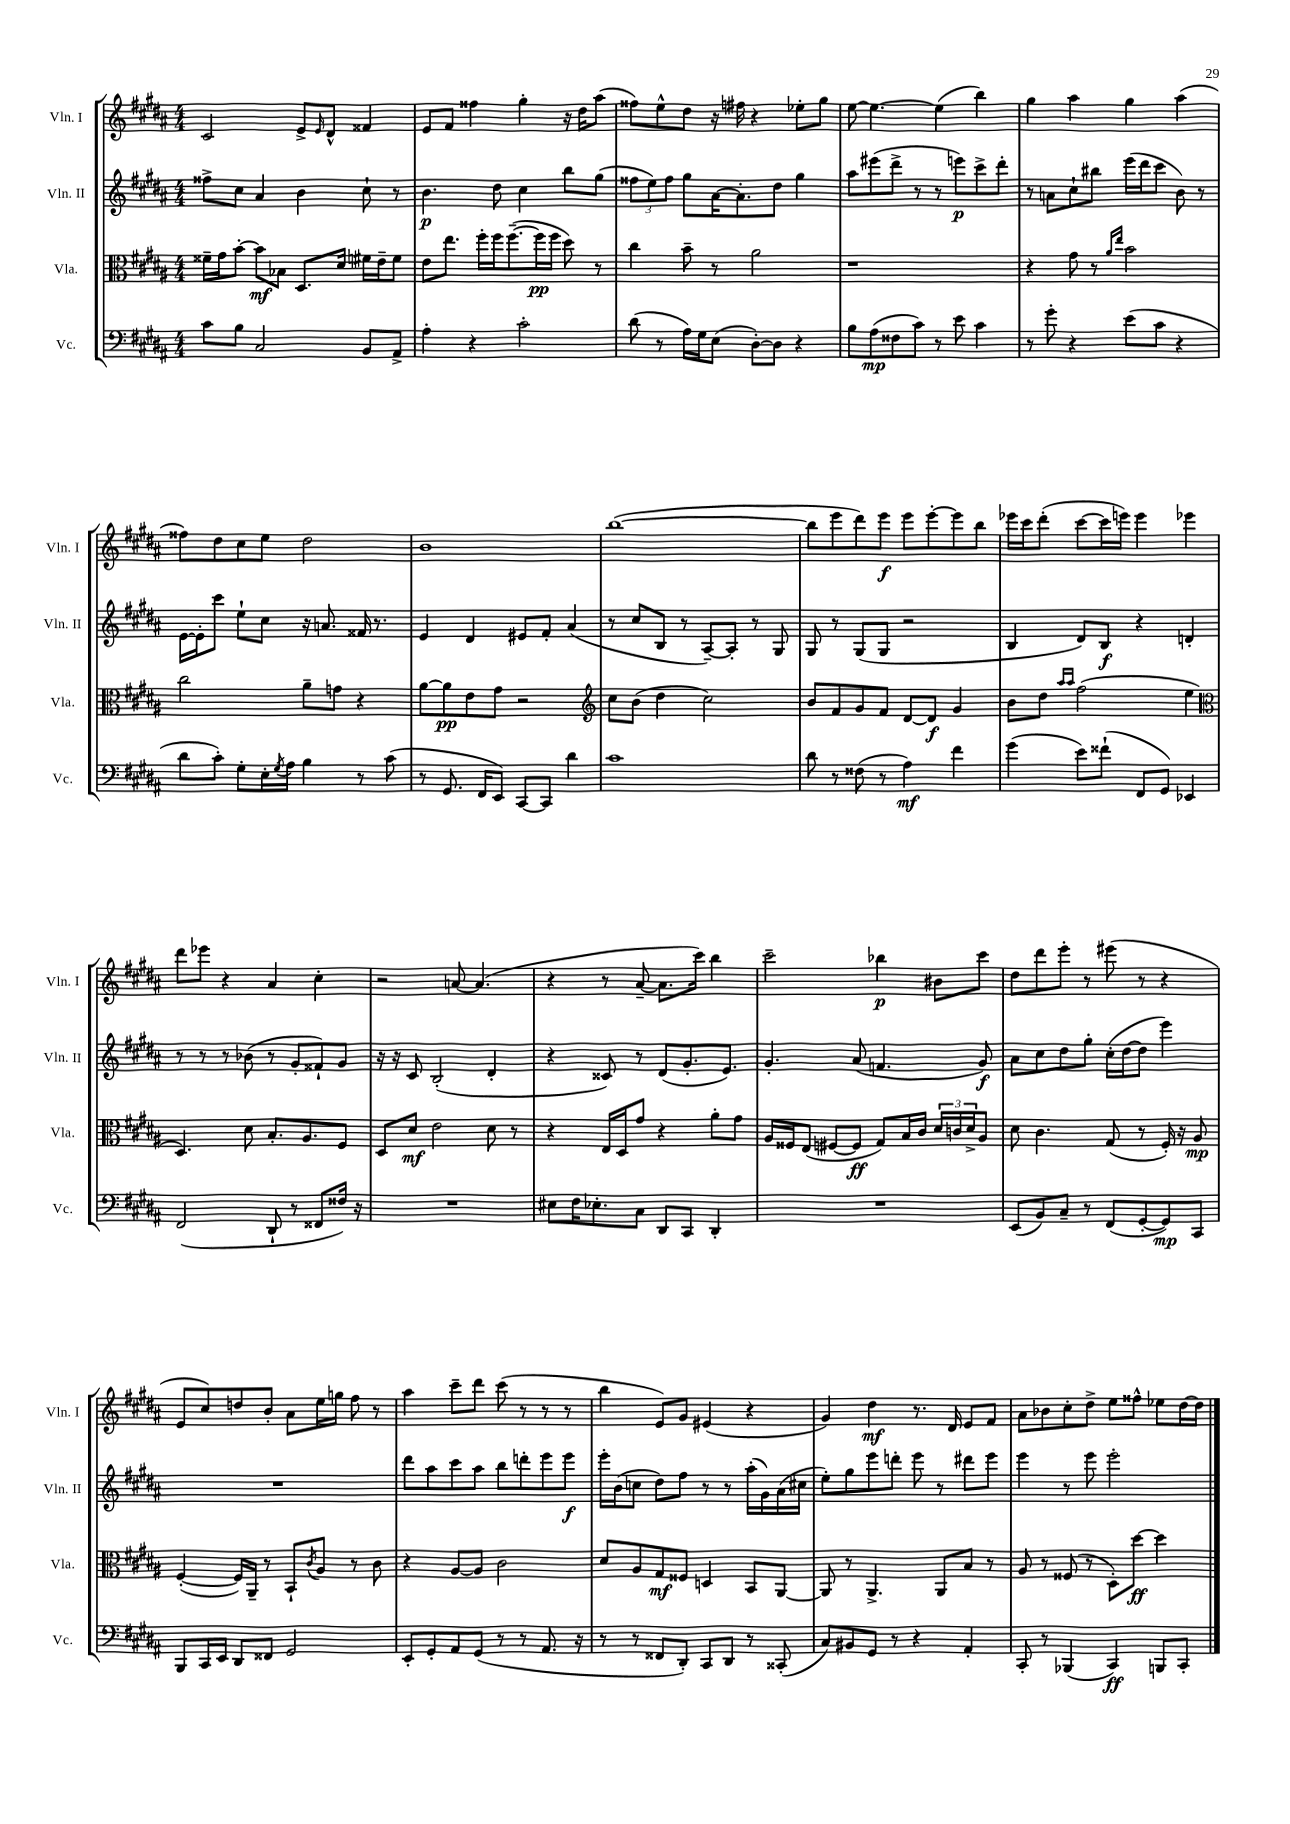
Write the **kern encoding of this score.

**kern	**dynam	**kern	**dynam	**kern	**dynam	**kern	**dynam
*part4	*part4	*part3	*part3	*part2	*part2	*part1	*part1
*staff4	*staff4	*staff3	*staff3	*staff2	*staff2	*staff1	*staff1
*I"Vc.	*	*I"Vla.	*	*I"Vln. II	*	*I"Vln. I	*
*I'Vc.	*	*I'Vla.	*	*I'Vln. II	*	*I'Vln. I	*
*clefF4	*	*clefC3	*	*clefG2	*	*clefG2	*
*k[f#c#g#d#a#]	*	*k[f#c#g#d#a#]	*	*k[f#c#g#d#a#]	*	*k[f#c#g#d#a#]	*
*M4/4	*	*M4/4	*	*M4/4	*	*M4/4	*
=113	=113	=113	=113	=113	=113	=113	=113
8c#\L	.	16f##X~\LL	.	8ff##X^\L	.	2c#/	.
.	.	16g#\J	.	.	.	.	.
8B\J	.	[8b'\J	.	8cc#\J	.	.	.
2C#/	.	8b\L]	mf	4a#/	.	.	.
.	.	8B-X\J	.	.	.	.	.
.	.	8.D#/L	.	4b\	.	8e^/L	.
.	.	.	.	.	.	16qqe/	.
.	.	.	.	.	.	8d#^^/J	.
.	.	16d#/Jk	.	.	.	.	.
8BB/L	.	16f#X\LL	.	8cc#`\	.	4f##X/	.
.	.	16e~\J	.	.	.	.	.
8AA#^/J	.	8f#\J	.	8r	.	.	.
=114	=114	=114	=114	=114	=114	=114	=114
4A#'\	.	8e\L	.	4.b\	p	8e/L	.
.	.	8.ee\J	.	.	.	8f#/J	.
4r	.	.	.	.	.	4ff##X\	.
.	.	16ff#'\LL	.	.	.	.	.
.	.	16ff#\J	.	8dd#\	.	.	.
.	.	([8.ff#~\	.	.	.	.	.
2c#'\	.	.	.	4cc#\	.	4gg#'\	.
.	.	16ff#\L]	pp	.	.	.	.
.	.	16ff#\JJ	.	.	.	.	.
.	.	8dd#\)	.	8bb\L	.	16r	.
.	.	.	.	.	.	16dd#\KL	.
.	.	8r	.	(8gg#\J	.	(8aa#\J	.
=115	=115	=115	=115	=115	=115	=115	=115
(8d#\	.	4cc#\	.	12ff##X\L	.	8ff##X\L)	.
.	.	.	.	12ee\)	.	.	.
8r	.	.	.	.	.	8ee^^\	.
.	.	.	.	12ff##\J	.	.	.
16A#\LL)	.	8b~\	.	8gg#\L	.	8dd#\J	.
16G#\J	.	.	.	.	.	.	.
(8E\J	.	8r	.	[16a#\K	.	16r	.
.	.	.	.	8.a#'\]	.	16ff#X\	.
[8D#'\L)	.	2a#\	.	.	.	4r	.
8D#\J]	.	.	.	8dd#\J	.	.	.
4r	.	.	.	4gg#\	.	8ee-X'\L	.
.	.	.	.	.	.	8gg#\J	.
=116	=116	=116	=116	=116	=116	=116	=116
8B\L	.	1r	.	8aa#\L	.	[8ee\	.
(8A#\	mp	.	.	(8eee#X\	.	4.ee\_	.
8F##X\	.	.	.	8ddd#^\J	.	.	.
8c#\J)	.	.	.	8r	.	.	.
8r	.	.	.	8r	.	(4ee\]	.
8e\	.	.	.	8eeen\L)	p	.	.
4c#\	.	.	.	8ccc#^\	.	4bb\)	.
.	.	.	.	8ddd#'\J	.	.	.
=117	=117	=117	=117	=117	=117	=117	=117
8r	.	4r	.	8r	.	4gg#\	.
8g#'\	.	.	.	8an\L	.	.	.
4r	.	8g#\	.	8cc#`\	.	4aa#\	.
.	.	8r	.	8bb#X\J	.	.	.
.	.	16qqa#/LL	.	.	.	.	.
.	.	16qqee/JJ	.	.	.	.	.
(8e\L	.	2b\	.	(16eee\LL	.	4gg#\	.
.	.	.	.	16ddd#\J	.	.	.
8c#\J	.	.	.	8ccc#\J	.	.	.
4r	.	.	.	8b\)	.	(4aa#\	.
.	.	.	.	8r	.	.	.
!!LO:LB:g=z
=118	=118	=118	=118	=118	=118	=118	=118
8d#\L	.	2cc#\	.	[16e\LL	.	8ff##X\L)	.
.	.	.	.	16e'\J]	.	.	.
8c#'\J)	.	.	.	8ccc#\J	.	8dd#\	.
8G#'\L	.	.	.	8ee`\L	.	8cc#\	.
16E'\L	.	.	.	8cc#\J	.	8ee\J	.
8qG#/	.	.	.	.	.	.	.
16A#\JJ	.	.	.	.	.	.	.
4B\	.	8a#~\L	.	16r	.	2dd#\	.
.	.	.	.	8.an/	.	.	.
.	.	8gn\J	.	.	.	.	.
8r	.	4r	.	16f##X/	.	.	.
.	.	.	.	8.r	.	.	.
(8c#\	.	.	.	.	.	.	.
=119	=119	=119	=119	=119	=119	=119	=119
8r	.	[8a#\L	.	4e/	.	1b	.
8.GG#/	.	8a#\]	pp	.	.	.	.
.	.	8e\	.	4d#/	.	.	.
16FF#/KL	.	.	.	.	.	.	.
8EE/J)	.	8g#\J	.	.	.	.	.
[8CC#/L	.	2r	.	8e#X/L	.	.	.
8CC#/J]	.	.	.	8f#'/J	.	.	.
4d#\	.	.	.	(4a#/	.	.	.
=120	=120	=120	=120	=120	=120	=120	=120
*	*	*clefG2	*	*	*	*	*
1c#	.	8cc#\L	.	8r	.	([1bb	.
.	.	(8b\J	.	8cc#/L	.	.	.
.	.	4dd#\	.	8B/J	.	.	.
.	.	.	.	8r	.	.	.
.	.	2cc#\)	.	[8A#~/L)	.	.	.
.	.	.	.	8A#'/J]	.	.	.
.	.	.	.	8r	.	.	.
.	.	.	.	8G#/	.	.	.
=121	=121	=121	=121	=121	=121	=121	=121
8d#\	.	8b/L	.	8G#/	.	8bb\L]	.
8r	.	8f#/	.	8r	.	8eee\	.
(8F##X\	.	8g#/	.	(8G#/L	.	8ddd#\)	.
8r	.	8f#/J	.	8G#/J	.	8eee\J	f
4A#\)	mf	[8d#/L	.	2r	.	8eee\L	.
.	.	8d#/J]	f	.	.	[8eee'\	.
4f#\	.	4g#/	.	.	.	8eee\]	.
.	.	.	.	.	.	8bb\J	.
=122	=122	=122	=122	=122	=122	=122	=122
(4g#\	.	8b\L	.	4B/	.	16eee-X\LL	.
.	.	.	.	.	.	16ccc#\J	.
.	.	8dd#\J	.	.	.	(8ddd#'\J	.
.	.	16qqaa#/LL	.	.	.	.	.
.	.	16qqaa#/JJ	.	.	.	.	.
8e\L)	.	(2ff#\	.	8d#/L)	.	[8ccc#\L	.
(8f##X`\J	.	.	.	8B/J	f	16ccc#\L]	.
.	.	.	.	.	.	16eeen\JJ)	.
8FF#/L	.	.	.	4r	.	4eee\	.
8GG#/J)	.	.	.	.	.	.	.
4EE-X/	.	4ee\	.	4dn'/	.	4eee-X\	.
!!LO:LB:g=z
=123	=123	=123	=123	=123	=123	=123	=123
*	*	*clefC3	*	*	*	*	*
(2FF#/	.	4.D#/)	.	8r	.	8ddd#\L	.
.	.	.	.	8r	.	8eee-X\J	.
.	.	.	.	8r	.	4r	.
.	.	8d#\	.	(8b-X\	.	.	.
8DD#`/	.	8.B'/L	.	8r	.	4a#/	.
8r	.	.	.	8g#'/L	.	.	.
.	.	8.A#/	.	.	.	.	.
8FF##X/L	.	.	.	8f##X`/)	.	4cc#'\	.
16F##X/Jk)	.	8F#/J	.	8g#/J	.	.	.
16r	.	.	.	.	.	.	.
=124	=124	=124	=124	=124	=124	=124	=124
1r	.	8D#/L	.	16r	.	2r	.
.	.	.	.	16r	.	.	.
.	.	8d#/J	mf	8c#/	.	.	.
.	.	2e\	.	(2B'/	.	.	.
.	.	.	.	.	.	[8an/	.
.	.	.	.	.	.	(4.a/]	.
.	.	8d#\	.	4d#'/	.	.	.
.	.	8r	.	.	.	.	.
=125	=125	=125	=125	=125	=125	=125	=125
8E#X\L	.	4r	.	4r	.	4r	.
16F#\K	.	.	.	.	.	.	.
8.E-X'\	.	.	.	.	.	.	.
.	.	16E/LL	.	8c##X/)	.	8r	.
.	.	16D#/J	.	.	.	.	.
8C#\J	.	8g#/J	.	8r	.	[8a#~/	.
8DD#/L	.	4r	.	(8d#/L	.	8.a#\L]	.
8CC#/J	.	.	.	8.g#'/	.	.	.
.	.	.	.	.	.	16ccc#\Jk)	.
4DD#'/	.	8a#'\L	.	.	.	4bb\	.
.	.	.	.	8.e/J)	.	.	.
.	.	8g#\J	.	.	.	.	.
=126	=126	=126	=126	=126	=126	=126	=126
1r	.	16A#/LL	.	4.g#'/	.	2ccc#~\	.
.	.	16F##X/J	.	.	.	.	.
.	.	(8E/J	.	.	.	.	.
.	.	[8F#X/L	.	.	.	.	.
.	.	8F#/J]	ff	(8a#/	.	.	.
.	.	8G#/L)	.	4.fn/	.	4bb-X\	p
.	.	16B/L	.	.	.	.	.
.	.	16c#/JJ	.	.	.	.	.
.	.	24d#/LL	.	.	.	8b#X\L	.
.	.	24cn/	.	.	.	.	.
.	.	24d#^/J	.	.	.	.	.
.	.	8A#/J	.	8g#/)	f	8ccc#\J	.
=127	=127	=127	=127	=127	=127	=127	=127
(8EE/L	.	8d#\	.	8a#\L	.	8dd#\L	.
8BB/)	.	4.c#\	.	8cc#\	.	8ddd#\	.
8C#~/J	.	.	.	8dd#\	.	8eee'\J	.
8r	.	.	.	8gg#'\J	.	8r	.
(8FF#/L	.	(8G#/	.	(16cc#'\LL	.	(8eee#X\	.
.	.	.	.	[16dd#\J	.	.	.
[8GG#'/	.	8r	.	8dd#\J]	.	8r	.
8GG#/])	mp	16F#'/)	.	4eee\)	.	4r	.
.	.	16r	.	.	.	.	.
8CC#/J	.	8A#/	mp	.	.	.	.
!!LO:LB:g=z
=128	=128	=128	=128	=128	=128	=128	=128
8BBB/L	.	([4F#'/	.	1r	.	8e/L	.
16CC#/L	.	.	.	.	.	8cc#/)	.
16EE/JJ	.	.	.	.	.	.	.
8DD#/L	.	16F#/LL])	.	.	.	8ddn/	.
.	.	16AA#~/JJ	.	.	.	.	.
8FF##X/J	.	8r	.	.	.	8b'/J	.
2GG#/	.	8BB`/L	.	.	.	8a#\L	.
.	.	8qc#/	.	.	.	.	.
.	.	8A#/J	.	.	.	16ee\L	.
.	.	.	.	.	.	16ggn\JJ	.
.	.	8r	.	.	.	8ff#\	.
.	.	8c#\	.	.	.	8r	.
=129	=129	=129	=129	=129	=129	=129	=129
8EE'/L	.	4r	.	8ddd#\L	.	4aa#\	.
8GG#'/	.	.	.	8aa#\	.	.	.
8AA#/	.	[8A#/L	.	8ccc#\	.	8ccc#~\L	.
(8GG#/J	.	8A#/J]	.	8aa#\J	.	8ddd#\J	.
8r	.	2c#\	.	8bb\L	.	(8ccc#\	.
8r	.	.	.	8dddn'\	.	8r	.
8.AA#/	.	.	.	8eee\	.	8r	.
.	.	.	.	8eee\J	f	8r	.
16r	.	.	.	.	.	.	.
=130	=130	=130	=130	=130	=130	=130	=130
8r	.	8d#/L	.	16eee'\LL	.	4bb\	.
.	.	.	.	(16b\J	.	.	.
8r	.	8A#/	.	8ccn\J	.	.	.
8FF##X/L	.	8G#/	mf	8dd#\L)	.	8e/L)	.
8DD#'/J)	.	8F##X/J	.	8ff#\J	.	8g#/J	.
8CC#/L	.	4Dn/	.	8r	.	(4e#X/	.
8DD#/J	.	.	.	8r	.	.	.
8r	.	8BB/L	.	(16aa#'\LL	.	4r	.
.	.	.	.	16g#\)	.	.	.
(8CC##X'/	.	[8AA#/J	.	(16a#\	.	.	.
.	.	.	.	16cc#X\JJ	.	.	.
=131	=131	=131	=131	=131	=131	=131	=131
8C#/L)	.	8AA#/]	.	8ee'\L)	.	4g#/)	.
8BB#X/	.	8r	.	8gg#\	.	.	.
8GG#/J	.	4.AA#^/	.	8eee\	.	4dd#\	mf
8r	.	.	.	8dddn'\J	.	.	.
4r	.	.	.	8eee\	.	8.r	.
.	.	8AA#/L	.	8r	.	.	.
.	.	.	.	.	.	16d#/	.
4AA#'/	.	8B/J	.	8ddd#X\L	.	8e/L	.
.	.	8r	.	8eee\J	.	8f#/J	.
=132	=132	=132	=132	=132	=132	=132	=132
8CC#'/	.	8A#/	.	4eee\	.	8a#\L	.
8r	.	8r	.	.	.	8b-X\	.
(4BBB-X/	.	(8F##X/	.	8r	.	8cc#'\	.
.	.	8r	.	8eee\	.	8dd#^\J	.
4CC#/)	ff	8D#'\L)	.	2eee'\	.	8ee\L	.
.	.	[8dd#\J	ff	.	.	8ff##X^^\J	.
8BBBn/L	.	4dd#\]	.	.	.	8ee-X\L	.
8CC#'/J	.	.	.	.	.	[16dd#\L	.
.	.	.	.	.	.	16dd#\JJ]	.
==	==	==	==	==	==	==	==
*-	*-	*-	*-	*-	*-	*-	*-
